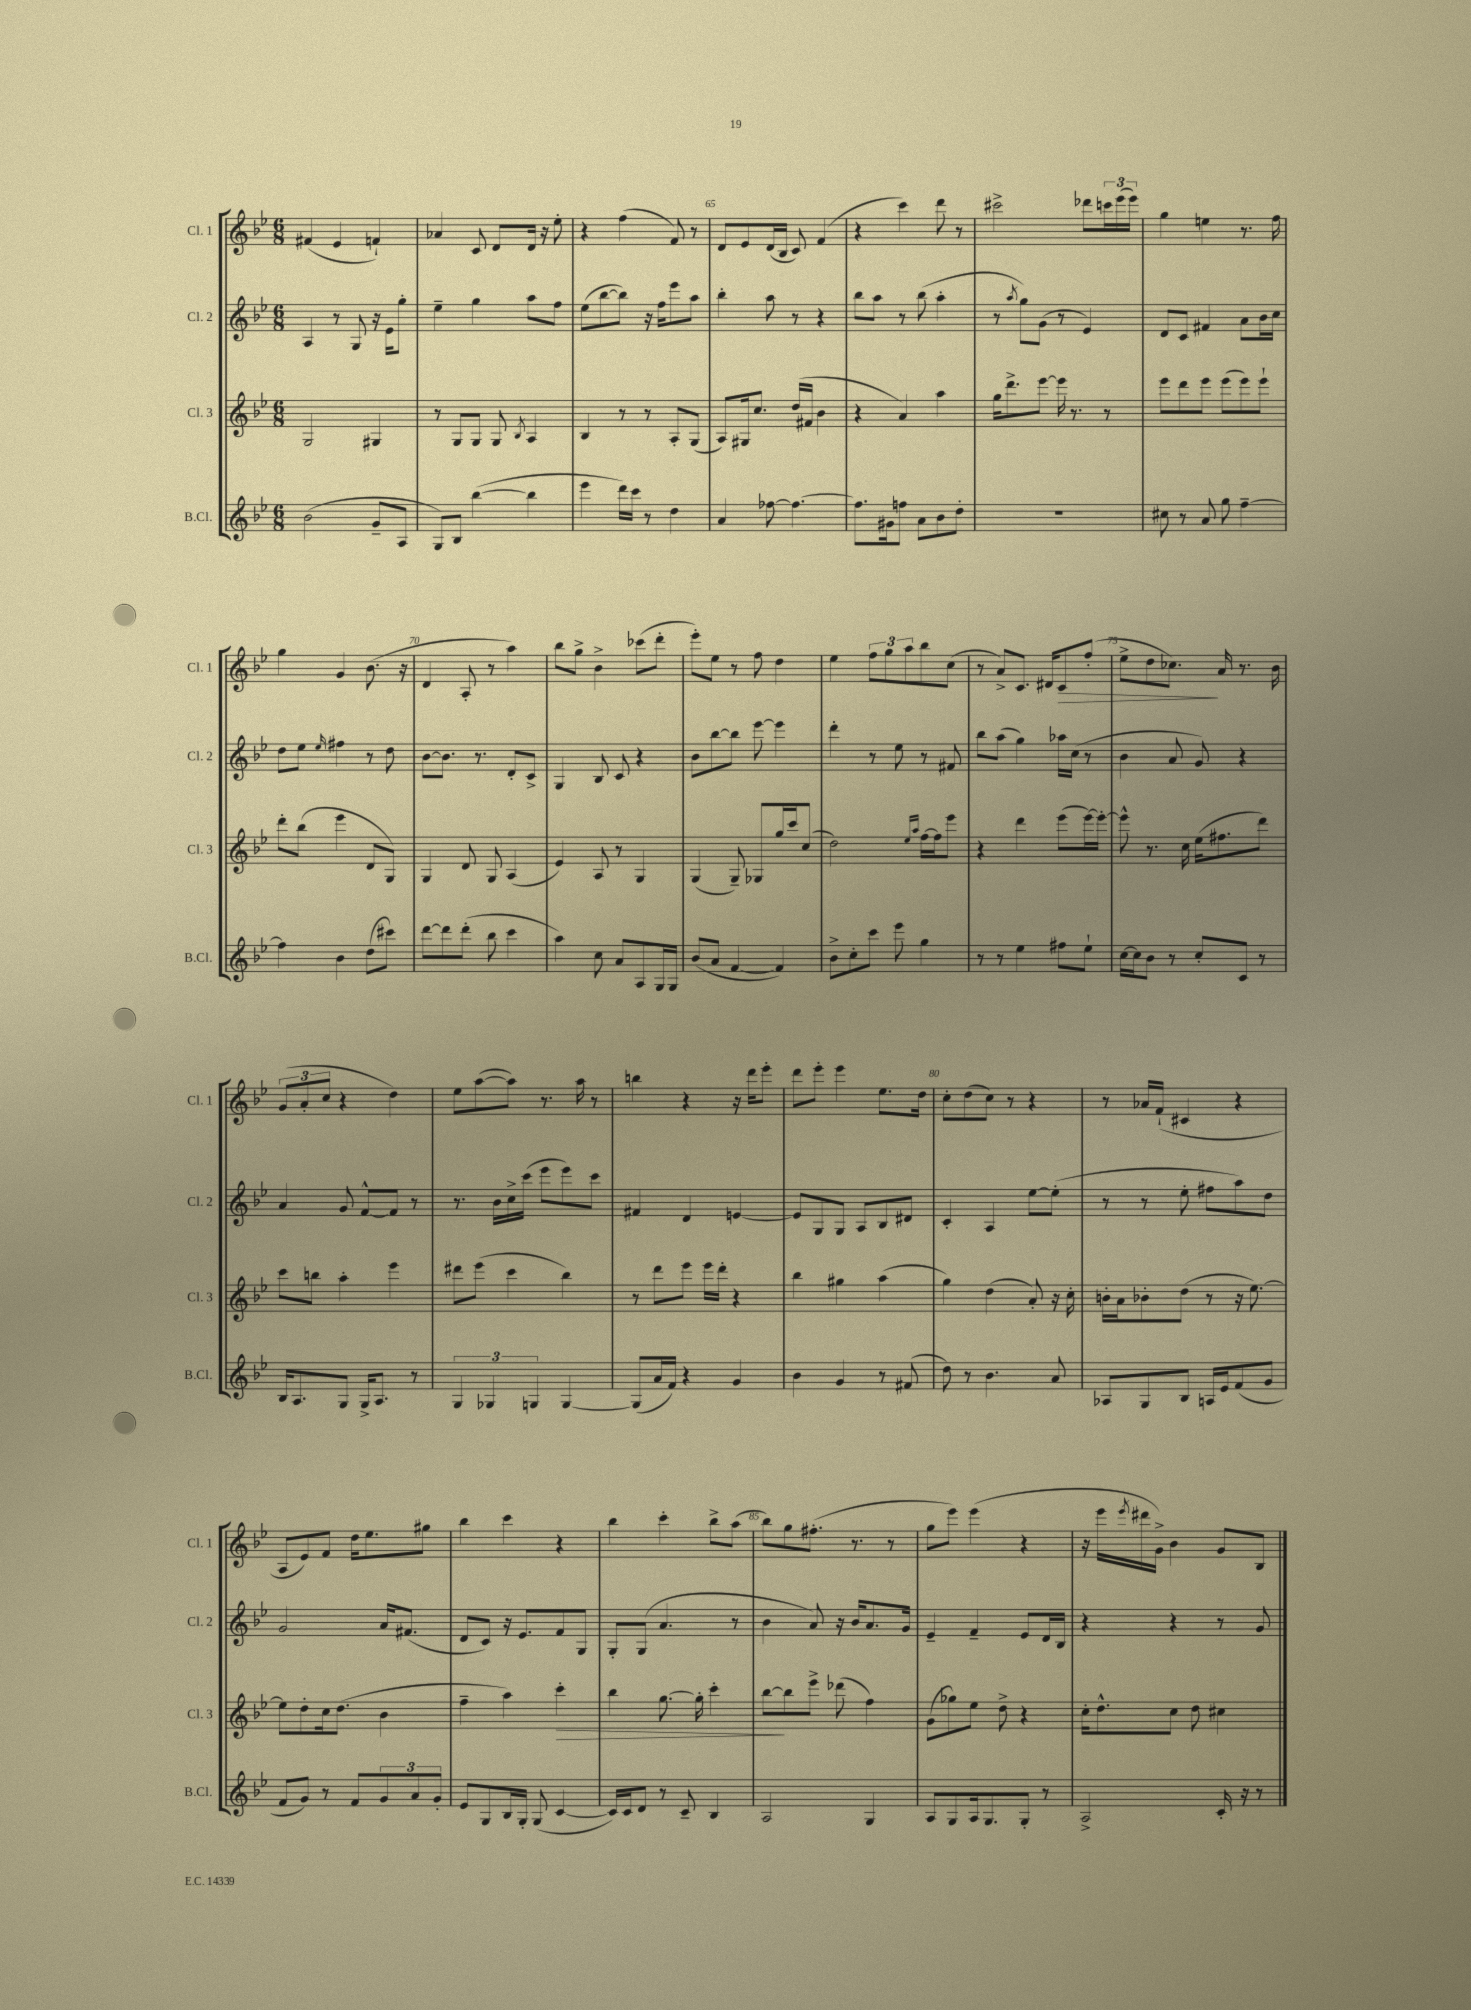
<<
\new StaffGroup <<
\new Staff = "s0" \with { instrumentName = "Cl. 1" shortInstrumentName = "Cl. 1" } {
    \clef treble \key bes \major \numericTimeSignature \time 6/8
    fis'4( ees'4 f'4-!) |
    aes'4 c'8 d'8 d'16 r16 ees''8-. |
    r4 f''4( f'8) r8 |
    d'8 ees'8 d'16( bes16 c'8) f'4( |
    r4 c'''4) d'''8 r8 |
    cis'''2-> des'''8 \tuplet 3/2 { c'''16 ees'''16( ees'''16) } |
    g''4 e''4 r8. f''16 |
    g''4 g'4 bes'8.( r16 |
    d'4 a8-. r8 a''4) |
    bes''8 g''8-> bes'4-> ces'''8( d'''8-. |
    ees'''8-.) ees''8 r8 f''8 d''4 |
    ees''4 \tuplet 3/2 { f''8 g''8 a''8 } bes''8 c''8( |
    r8 a'8->) c'8. dis'16 c'8\> f''8-.( |
    ees''8-> d''8 ces''8.\!) a'16 r8. bes'16 |
    \tuplet 3/2 { g'8( a'8-. c''8 } r4 d''4) |
    ees''8 a''8~( a''8) r8. a''16 r8 |
    b''4 r4 r16 d'''16 ees'''8-. |
    d'''8 ees'''8-. ees'''4 ees''8. d''16 |
    c''8-. d''8( c''8) r8 r4 |
    r8 aes'16 f'16-!( cis'4 r4 |
    a8 ees'8) f'8 d''16 ees''8. gis''8 |
    bes''4 c'''4 r4 |
    bes''4 c'''4-. bes''8-> a''8( |
    bes''8) g''8 fis''8.-.( r8. r8 |
    g''8 ees'''8) ees'''4( r4 |
    r16 ees'''16 \acciaccatura { ees'''8 } dis'''16 g'16->) bes'4 g'8 bes8 \bar "|." |
}
\new Staff = "s1" \with { instrumentName = "Cl. 2" shortInstrumentName = "Cl. 2" } {
    \clef treble \key bes \major \numericTimeSignature \time 6/8
    a4 r8 g8 r16 ees'16 g''8-. |
    ees''4-- g''4 a''8 f''8 |
    ees''8( bes''8~ bes''8) r16 f''16 ees'''8 a''8 |
    bes''4-. a''8 r8 r4 |
    bes''8 a''8 r8 bes''8( a''4-. |
    r8 \acciaccatura { a''8 } g''8) g'8( r8 ees'4) |
    d'8 c'8 fis'4 a'8 bes'16 c''16 |
    d''8 ees''8 \grace { ees''16 } fis''4 r8 d''8 |
    bes'8~ bes'8. r8. d'8-. c'8-> |
    g4 bes8 c'8 r4 |
    bes'8 bes''8~ bes''8 ees'''8~ ees'''4 |
    d'''4-. r8 ees''8 r8 fis'8 |
    bes''8 a''8( g''4) aes''16 c''16( r8 |
    bes'4 a'8 g'8) r4 |
    a'4 g'8 f'8~-^ f'8 r8 |
    r8. bes'16 c''16-> c'''16( ees'''8 ees'''8) c'''8 |
    fis'4 d'4 e'4~ |
    e'8 g8 g8 a8 bes8 dis'8 |
    c'4-. a4 ees''8~ ees''8-.( |
    r8 r8 ees''8-. fis''8 a''8) d''8 |
    g'2 a'16 fis'8.( |
    d'8 c'8) r16 ees'8. f'8 g8 |
    g8-. g8( a'4. r8 |
    bes'4 a'8) r16 bes'16 a'8. g'16 |
    ees'4-- f'4-- ees'8 d'16 bes16 |
    r4 r4 r8 g'8 \bar "|." |
}
\new Staff = "s2" \with { instrumentName = "Cl. 3" shortInstrumentName = "Cl. 3" } {
    \clef treble \key bes \major \numericTimeSignature \time 6/8
    g2 gis4 |
    r8 g8 g8 g8 \acciaccatura { bes8 } a4 |
    bes4 r8 r8 a8-. g8( |
    a8) gis16 c''8. d''16( fis'16 bes'4 |
    r4 a'4) a''4 |
    g''16 d'''8.-> ees'''8~ ees'''16 r8. r8 |
    ees'''8 d'''8 ees'''8 ees'''8( ees'''8) ees'''8-! |
    d'''8-. bes''8( ees'''4 d'8 g8) |
    g4 d'8 g8 a4( |
    ees'4) a8 r8 g4 |
    g4( g8--) ges8 g''16 c'''16 c''8( |
    d''2) \grace { ees''16 a''16 } f''16~ f''16 ees'''8 |
    r4 d'''4 ees'''8( ees'''16~) ees'''16~-. |
    ees'''8-^ r8. c''16 ees''16( fis''8. d'''8) |
    c'''8 b''8 a''4-. ees'''4 |
    dis'''8 ees'''8( c'''4 bes''4) |
    r8 d'''8 ees'''8 ees'''16 d'''16-. r4 |
    bes''4 gis''4 a''4( |
    g''4) d''4( a'8-.) r16 c''16-. |
    b'16-. a'16 bes'8-. d''8( r8 r16 ees''8.~) |
    ees''8 d''8-. c''16 d''8.( bes'4 |
    f''4-- a''4) c'''4-.\> |
    bes''4 g''8.~ g''16-. c'''4-. |
    bes''8~\! bes''8 ees'''8-> des'''8( f''4) |
    g'8( ges''8) ees''8 d''8-> r4 |
    c''16-. d''8.-^ c''8 d''8 cis''4 \bar "|." |
}
\new Staff = "s3" \with { instrumentName = "B.Cl." shortInstrumentName = "B.Cl." } {
    \clef treble \key bes \major \numericTimeSignature \time 6/8
    bes'2( g'8-- a8 |
    g8) bes8 bes''4~( bes''4 |
    ees'''4 d'''16) c'''16 r8 d''4 |
    a'4 fes''8~ fes''4.~ |
    fes''8. gis'16 f''8 a'8 bes'8 d''8-. |
    r2. |
    cis''8 r8 a'8 g''8 f''4~-- |
    f''4 bes'4 d''8( cis'''8) |
    d'''8~ d'''8 d'''8-.( bes''8 c'''4 |
    a''4) c''8 a'8 a8 g16 g16 |
    bes'8( a'8 f'4~ f'4) |
    bes'8-> c''8-. c'''8 ees'''8 g''4 |
    r8 r8 ees''4 fis''8 ees''8-! |
    c''16~ c''16 bes'8 r8 c''8-. c'8 r8 |
    bes16 a8. g8 g16-> a8. r8 |
    \tuplet 3/2 { g4 ges4 g4 } g4~ |
    g8( a'16 f'16) r4 g'4 |
    bes'4 g'4 r8 fis'8( |
    d''8) r8 bes'4. a'8 |
    aes8 g8 bes8 a16 ees'16 f'8( g'8 |
    f'8 g'8) r8 f'8 \tuplet 3/2 { g'8 a'8 g'8-. } |
    ees'8 g8 bes16 g16-. g8( c'4~ |
    c'16) c'16 d'8 r8 c'8-- bes4 |
    a2 g4 |
    a8 g8 a16 g8. g8-. r8 |
    a2-> c'16-. r16 r8 \bar "|." |
}
>>
>>
\layout { \context { \Score currentBarNumber = #62 \override BarNumber.break-visibility = ##(#f #t #t) barNumberVisibility = #(every-nth-bar-number-visible 5) } }
